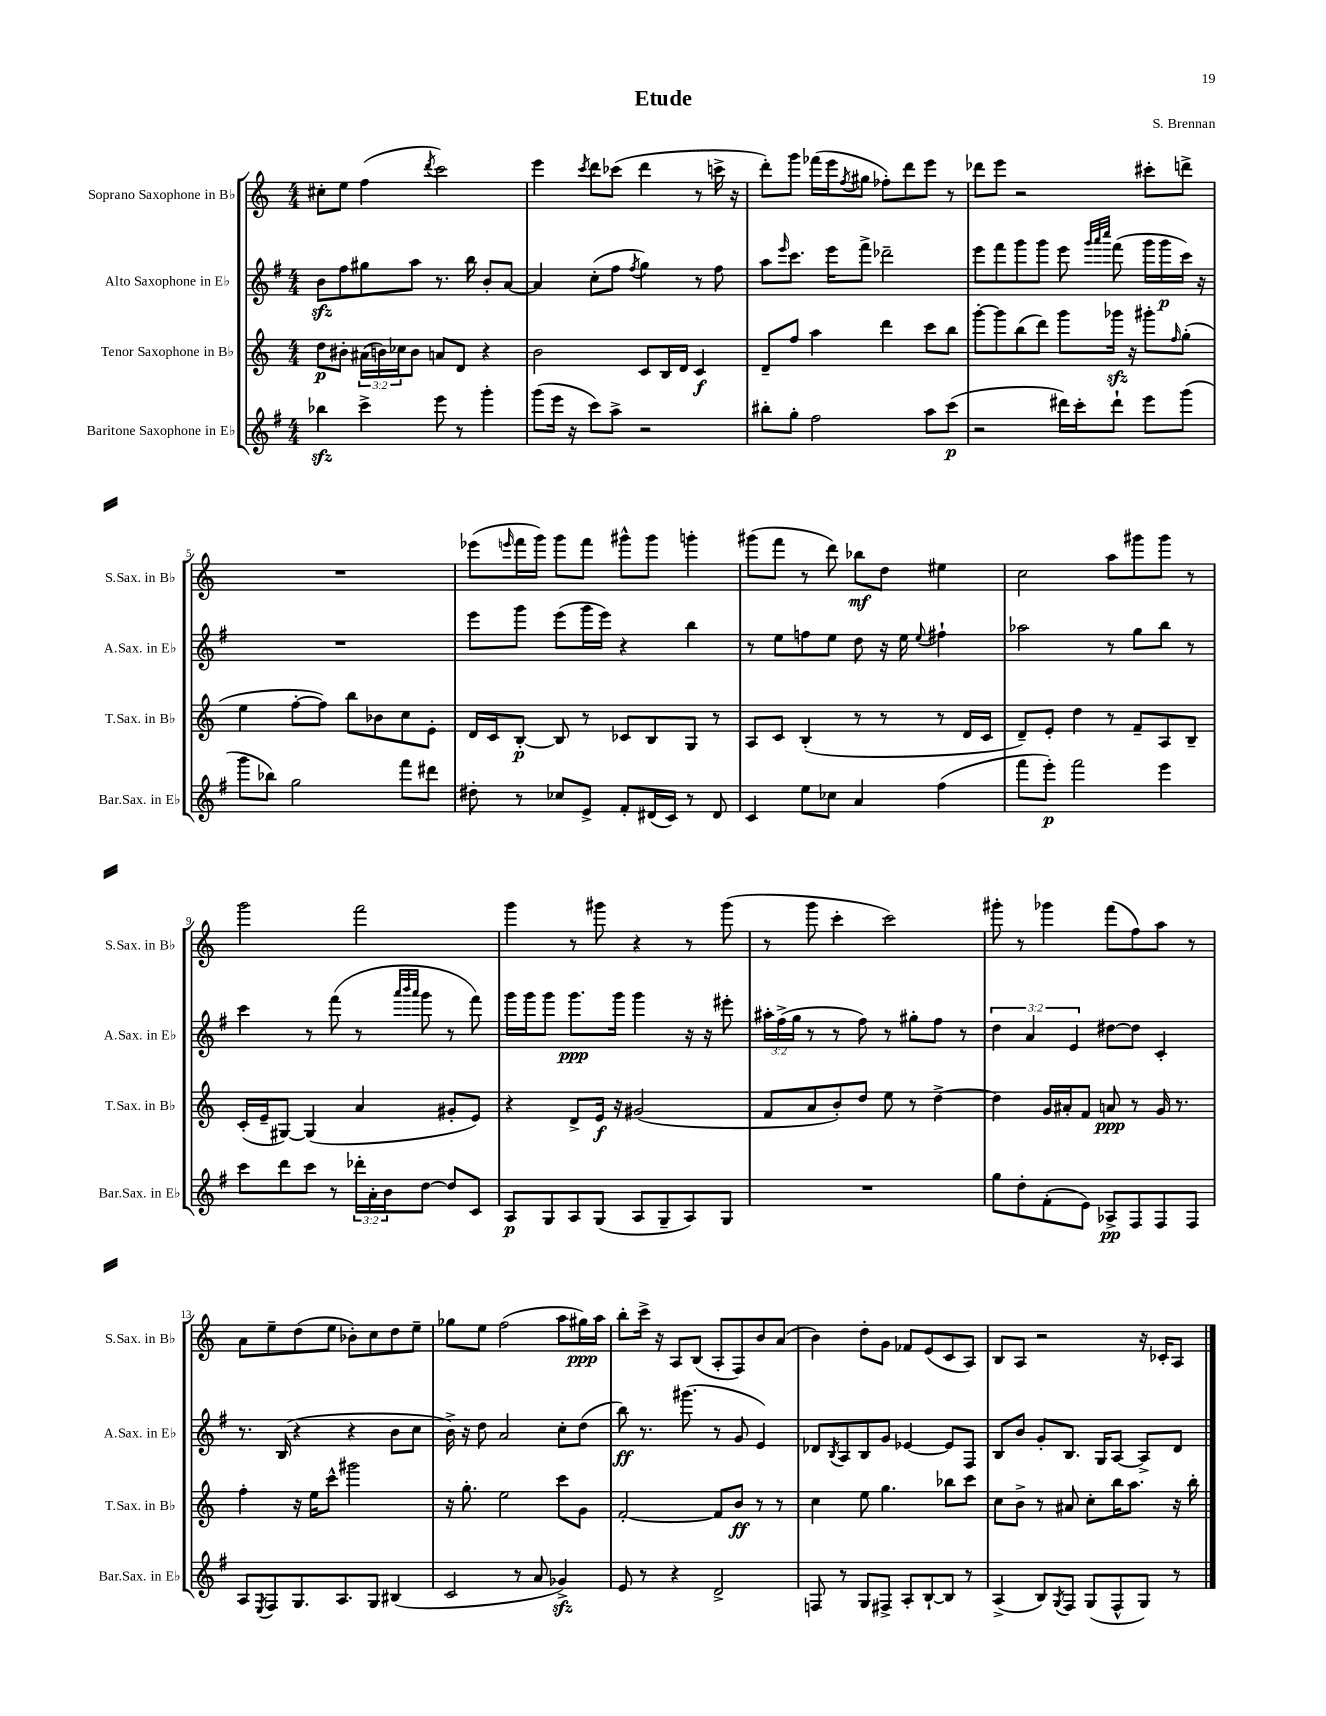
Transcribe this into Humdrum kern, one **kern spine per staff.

**kern	**dynam	**kern	**dynam	**kern	**dynam	**kern	**dynam
*part4	*part4	*part3	*part3	*part2	*part2	*part1	*part1
*staff4	*staff4	*staff3	*staff3	*staff2	*staff2	*staff1	*staff1
*I"Baritone Saxophone in E♭	*	*I"Tenor Saxophone in B♭	*	*I"Alto Saxophone in E♭	*	*I"Soprano Saxophone in B♭	*
*I'Bar.Sax. in E♭	*	*I'T.Sax. in B♭	*	*I'A.Sax. in E♭	*	*I'S.Sax. in B♭	*
*clefG2	*	*clefG2	*	*clefG2	*	*clefG2	*
*k[f#]	*	*k[]	*	*k[f#]	*	*k[]	*
*M4/4	*	*M4/4	*	*M4/4	*	*M4/4	*
=1	=1	=1	=1	=1	=1	=1	=1
4bb-Xzz\	.	8dd\L	p	8bzz\L	.	8cc#X'\L	.
.	.	8b#X'\J	.	8ff#\	.	8ee\J	.
4ccc^\	.	(24a#X\LL	.	8gg#X\	.	(4ff\	.
.	.	24bn\)	.	.	.	.	.
.	.	24cc-X\J	.	.	.	.	.
.	.	8b\J	.	8aa\J	.	.	.
.	.	.	.	.	.	8qddd/	.
8eee\	.	8an/L	.	8.r	.	2ccc\)	.
8r	.	8d/J	.	.	.	.	.
.	.	.	.	16bb\	.	.	.
4ggg'\	.	4r	.	8b'/L	.	.	.
.	.	.	.	[8a/J	.	.	.
=2	=2	=2	=2	=2	=2	=2	=2
(8ggg\L	.	2b\	.	4a/]	.	4eee\	.
16eee\Jk	.	.	.	.	.	.	.
16r	.	.	.	.	.	.	.
.	.	.	.	.	.	8qccc/	.
8ccc\L)	.	.	.	(8cc'\L	.	8ddd\L	.
8aa^\J	.	.	.	8ff#\J	.	(8ccc-X\J	.
.	.	.	.	8qff#/	.	.	.
2r	.	8c/L	.	4gg\)	.	4ddd\	.
.	.	16B/L	.	.	.	.	.
.	.	16d/JJ	.	.	.	.	.
.	.	4c/	f	8r	.	8r	.
.	.	.	.	8ff#\	.	16cccn^\	.
.	.	.	.	.	.	16r	.
=3	=3	=3	=3	=3	=3	=3	=3
8bb#X'\L	.	8d~/L	.	8aa\L	.	8ddd'\L)	.
.	.	.	.	16qqeee/	.	.	.
8gg'\J	.	8ff/J	.	8.ccc\J	.	8ggg\J	.
2ff#\	.	4aa\	.	.	.	(16fff-X\LL	.
.	.	.	.	16eee\KL	.	16eee\J	.
.	.	.	.	.	.	8qff/	.
.	.	.	.	8fff#^\J	.	8gg#X\J	.
.	.	4ddd\	.	2ddd-X~\	.	8ff-X'\L)	.
.	.	.	.	.	.	8ddd\	.
8aa\L	.	8ccc\L	.	.	.	8eee\J	.
(8ccc\J	p	8bb\J	.	.	.	8r	.
=4	=4	=4	=4	=4	=4	=4	=4
2r	.	[8ggg'\L	.	8eee\L	.	8ddd-X\L	.
.	.	8ggg\]	.	8fff#\	.	8eee\J	.
.	.	(8bb\	.	8ggg\	.	2r	.
.	.	8ddd\J)	.	8ggg\J	.	.	.
16ddd#X\LL)	.	8ggg\L	.	8eee\	.	.	.
16ccc'\J	.	.	.	.	.	.	.
.	.	.	.	32qqggg/LLL	.	.	.
.	.	.	.	32qqaaa/	.	.	.
.	.	.	.	32qqcccc/JJJ	.	.	.
8ddd#`\J	.	16ggg-Xzz\Jk	.	(8fff#\	.	.	.
.	.	16r	.	.	.	.	.
8eee\L	.	8ggg#X'\L	.	16ggg\LL	.	8ccc#X'\L	.
.	.	.	.	16ggg\	p	.	.
.	.	16qqff/	.	.	.	.	.
(8ggg\J	.	(8gg'\J	.	16ccc\JJ)	.	8dddn^\J	.
.	.	.	.	16r	.	.	.
!!LO:LB:g=z
=5	=5	=5	=5	=5	=5	=5	=5
8ggg\L	.	4ee\	.	1r	.	1r	.
8bb-X\J)	.	.	.	.	.	.	.
2gg\	.	[8ff'\L	.	.	.	.	.
.	.	8ff\J])	.	.	.	.	.
.	.	8bb\L	.	.	.	.	.
.	.	8b-X\	.	.	.	.	.
8fff#\L	.	8cc\	.	.	.	.	.
8ddd#X\J	.	8e'\J	.	.	.	.	.
=6	=6	=6	=6	=6	=6	=6	=6
8dd#X'\	.	16d/LL	.	8eee\L	.	(8eee-X\L	.
.	.	16c/J	.	.	.	.	.
.	.	.	.	.	.	16qqeeen/	.
8r	.	[8B'/J	p	8ggg\J	.	16fff\L	.
.	.	.	.	.	.	16ggg\JJ)	.
8cc-X/L	.	8B/]	.	(8eee\L	.	8ggg\L	.
8e^/J	.	8r	.	16ggg\L	.	8fff\J	.
.	.	.	.	16eee\JJ)	.	.	.
8f#'/L	.	8c-X/L	.	4r	.	8ggg#X^^\L	.
(16d#X/L	.	8B/	.	.	.	8ggg#\J	.
16c/JJ)	.	.	.	.	.	.	.
8r	.	8G/J	.	4bb\	.	4gggn'\	.
8d#/	.	8r	.	.	.	.	.
=7	=7	=7	=7	=7	=7	=7	=7
4c/	.	8A/L	.	8r	.	(8ggg#X\L	.
.	.	8c/J	.	8ee\L	.	8fff\J	.
8ee\L	.	(4B'/	.	8ffn\	.	8r	.
8cc-X\J	.	.	.	8ee\J	.	8ddd\)	.
4a/	.	8r	.	8dd\	.	8bb-X\L	mf
.	.	8r	.	16r	.	8dd\J	.
.	.	.	.	16ee\	.	.	.
.	.	.	.	8qqee/	.	.	.
(4ff#\	.	8r	.	4ff#X`\	.	4ee#X\	.
.	.	16d/LL	.	.	.	.	.
.	.	16c/JJ	.	.	.	.	.
=8	=8	=8	=8	=8	=8	=8	=8
8fff#\L	.	8d~/L)	.	2aa-X\	.	2cc\	.
8eee'\J)	p	8e'/J	.	.	.	.	.
2fff#\	.	4dd\	.	.	.	.	.
.	.	8r	.	8r	.	8aa\L	.
.	.	8f~/L	.	8gg\L	.	8ggg#X\	.
4eee\	.	8A/	.	8bb\J	.	8ggg#\J	.
.	.	8B~/J	.	8r	.	8r	.
!!LO:LB:g=z
=9	=9	=9	=9	=9	=9	=9	=9
8ccc\L	.	(16c'/LL	.	4ccc\	.	2ggg\	.
.	.	16e~/J	.	.	.	.	.
8ddd\	.	[8G#X/J)	.	.	.	.	.
8ccc\J	.	(4G#/]	.	8r	.	.	.
8r	.	.	.	(8fff#\	.	.	.
24ddd-X'\LL	.	4a/	.	8r	.	2fff\	.
24a'\	.	.	.	.	.	.	.
24b\J	.	.	.	.	.	.	.
.	.	.	.	32qqaaa/LLL	.	.	.
.	.	.	.	32qqbbb/	.	.	.
.	.	.	.	32qqaaa/JJJ	.	.	.
[8dd\J	.	.	.	8ggg\	.	.	.
8dd/L]	.	8g#X'/L	.	8r	.	.	.
8c/J	.	8e/J)	.	8fff#\)	.	.	.
=10	=10	=10	=10	=10	=10	=10	=10
8A/L	p	4r	.	16ggg\LL	.	4ggg\	.
.	.	.	.	16ggg\J	.	.	.
8G/	.	.	.	8ggg\J	.	.	.
8A/	.	8d^/L	.	8.ggg\L	ppp	8r	.
(8G/J	.	16e/Jk	f	.	.	8ggg#X\	.
.	.	16r	.	16ggg\Jk	.	.	.
8A/L	.	(2g#X/	.	4ggg\	.	4r	.
8G~/	.	.	.	.	.	.	.
8A/)	.	.	.	16r	.	8r	.
.	.	.	.	16r	.	.	.
8G/J	.	.	.	8eee#X'\	.	(8ggg#\	.
=11	=11	=11	=11	=11	=11	=11	=11
1r	.	8f/L	.	24aa#X'\LL	.	8r	.
.	.	.	.	(24ff#^\	.	.	.
.	.	.	.	24gg\JJ	.	.	.
.	.	8a/	.	8r	.	8ggg\	.
.	.	8b'/)	.	8r	.	4ccc'\	.
.	.	8dd/J	.	8ff#\)	.	.	.
.	.	8ee\	.	8r	.	2ccc\)	.
.	.	8r	.	8gg#X'\L	.	.	.
.	.	[4dd^\	.	8ff#\J	.	.	.
.	.	.	.	8r	.	.	.
=12	=12	=12	=12	=12	=12	=12	=12
8gg\L	.	4dd\]	.	6dd\	.	8ggg#X'\	.
8dd'\	.	.	.	.	.	8r	.
.	.	.	.	6a/	.	.	.
(8f#'\	.	16g/LL	.	.	.	4ggg-X\	.
.	.	16a#X'/J	.	.	.	.	.
.	.	.	.	6e/	.	.	.
8e\J)	.	8f/J	.	.	.	.	.
8A-X^/L	pp	8an/	ppp	[8dd#X\L	.	(8fff\L	.
8F#/	.	8r	.	8dd#\J]	.	8ff\)	.
8F#/	.	16g/	.	4c'/	.	8aa\J	.
.	.	8.r	.	.	.	.	.
8F#/J	.	.	.	.	.	8r	.
!!LO:LB:g=z
=13	=13	=13	=13	=13	=13	=13	=13
8A/L	.	4ff'\	.	8.r	.	8a\L	.
8qE/	.	.	.	.	.	.	.
8F#/	.	.	.	.	.	8ee~\	.
.	.	.	.	(16B/	.	.	.
8.G/	.	16r	.	4r	.	(8dd\	.
.	.	16ee\KL	.	.	.	.	.
.	.	8ccc^^\J	.	.	.	8ee\J	.
8.A/	.	.	.	.	.	.	.
.	.	2ggg#X\	.	4r	.	8b-X'\L)	.
8G/J	.	.	.	.	.	8cc\	.
(4B#X/	.	.	.	8b\L	.	8dd\	.
.	.	.	.	8cc\J	.	8ee~\J	.
=14	=14	=14	=14	=14	=14	=14	=14
2c/	.	16r	.	16b^\)	.	8gg-X\L	.
.	.	8.gg'\	.	16r	.	.	.
.	.	.	.	8dd\	.	8ee\J	.
.	.	2ee\	.	2a/	.	(2ff\	.
8r	.	.	.	.	.	.	.
8a/	.	.	.	.	.	.	.
4g-Xzz^/)	.	8ccc\L	.	8cc'\L	.	8aa\L	.
.	.	8g\J	.	(8dd\J	.	16gg#X\L)	ppp
.	.	.	.	.	.	16aa\JJ	.
=15	=15	=15	=15	=15	=15	=15	=15
8e/	.	[2f'/	.	8bb\)	ff	8bb'\L	.
8r	.	.	.	8.r	.	16ccc^\Jk	.
.	.	.	.	.	.	16r	.
4r	.	.	.	.	.	8A/L	.
.	.	.	.	(8.ggg#X\	.	.	.
.	.	.	.	.	.	(8B/J	.
2d^/	.	8f/L]	.	8r	.	8A'/L	.
.	.	8b/J	ff	8g/	.	8F/)	.
.	.	8r	.	4e/)	.	8b/	.
.	.	8r	.	.	.	(8a/J	.
=16	=16	=16	=16	=16	=16	=16	=16
8Fn/	.	4cc\	.	8d-X/L	.	4b\)	.
.	.	.	.	8qB/	.	.	.
8r	.	.	.	8A/	.	.	.
8G/L	.	8ee\	.	8B/	.	8dd'\L	.
8F#X^/J	.	4.gg\	.	8g/J	.	8g\J	.
8A'/L	.	.	.	[4e-X/	.	8f-X/L	.
[8B`/	.	.	.	.	.	(8e/	.
8B/J]	.	8bb-X\L	.	8e-/L]	.	8c/	.
8r	.	8ccc\J	.	8F#/J	.	8A/J)	.
=17	=17	=17	=17	=17	=17	=17	=17
(4A^/	.	8cc\L	.	8B/L	.	8B/L	.
.	.	8b^\J	.	8b/J	.	8A/J	.
8B/L)	.	8r	.	8g'/L	.	2r	.
8qG/	.	.	.	.	.	.	.
8F#/J	.	8a#X/	.	8.B/J	.	.	.
(8G/L	.	8cc'\L	.	.	.	.	.
.	.	.	.	16G/KL	.	.	.
8F#^^/	.	16bb\K	.	[8A/J	.	.	.
.	.	8.aa\J	.	.	.	.	.
8G/J)	.	.	.	8A^/L]	.	16r	.
.	.	.	.	.	.	16c-X'/KL	.
8r	.	16r	.	8d/J	.	8A/J	.
.	.	16bb'\	.	.	.	.	.
==	==	==	==	==	==	==	==
*-	*-	*-	*-	*-	*-	*-	*-
